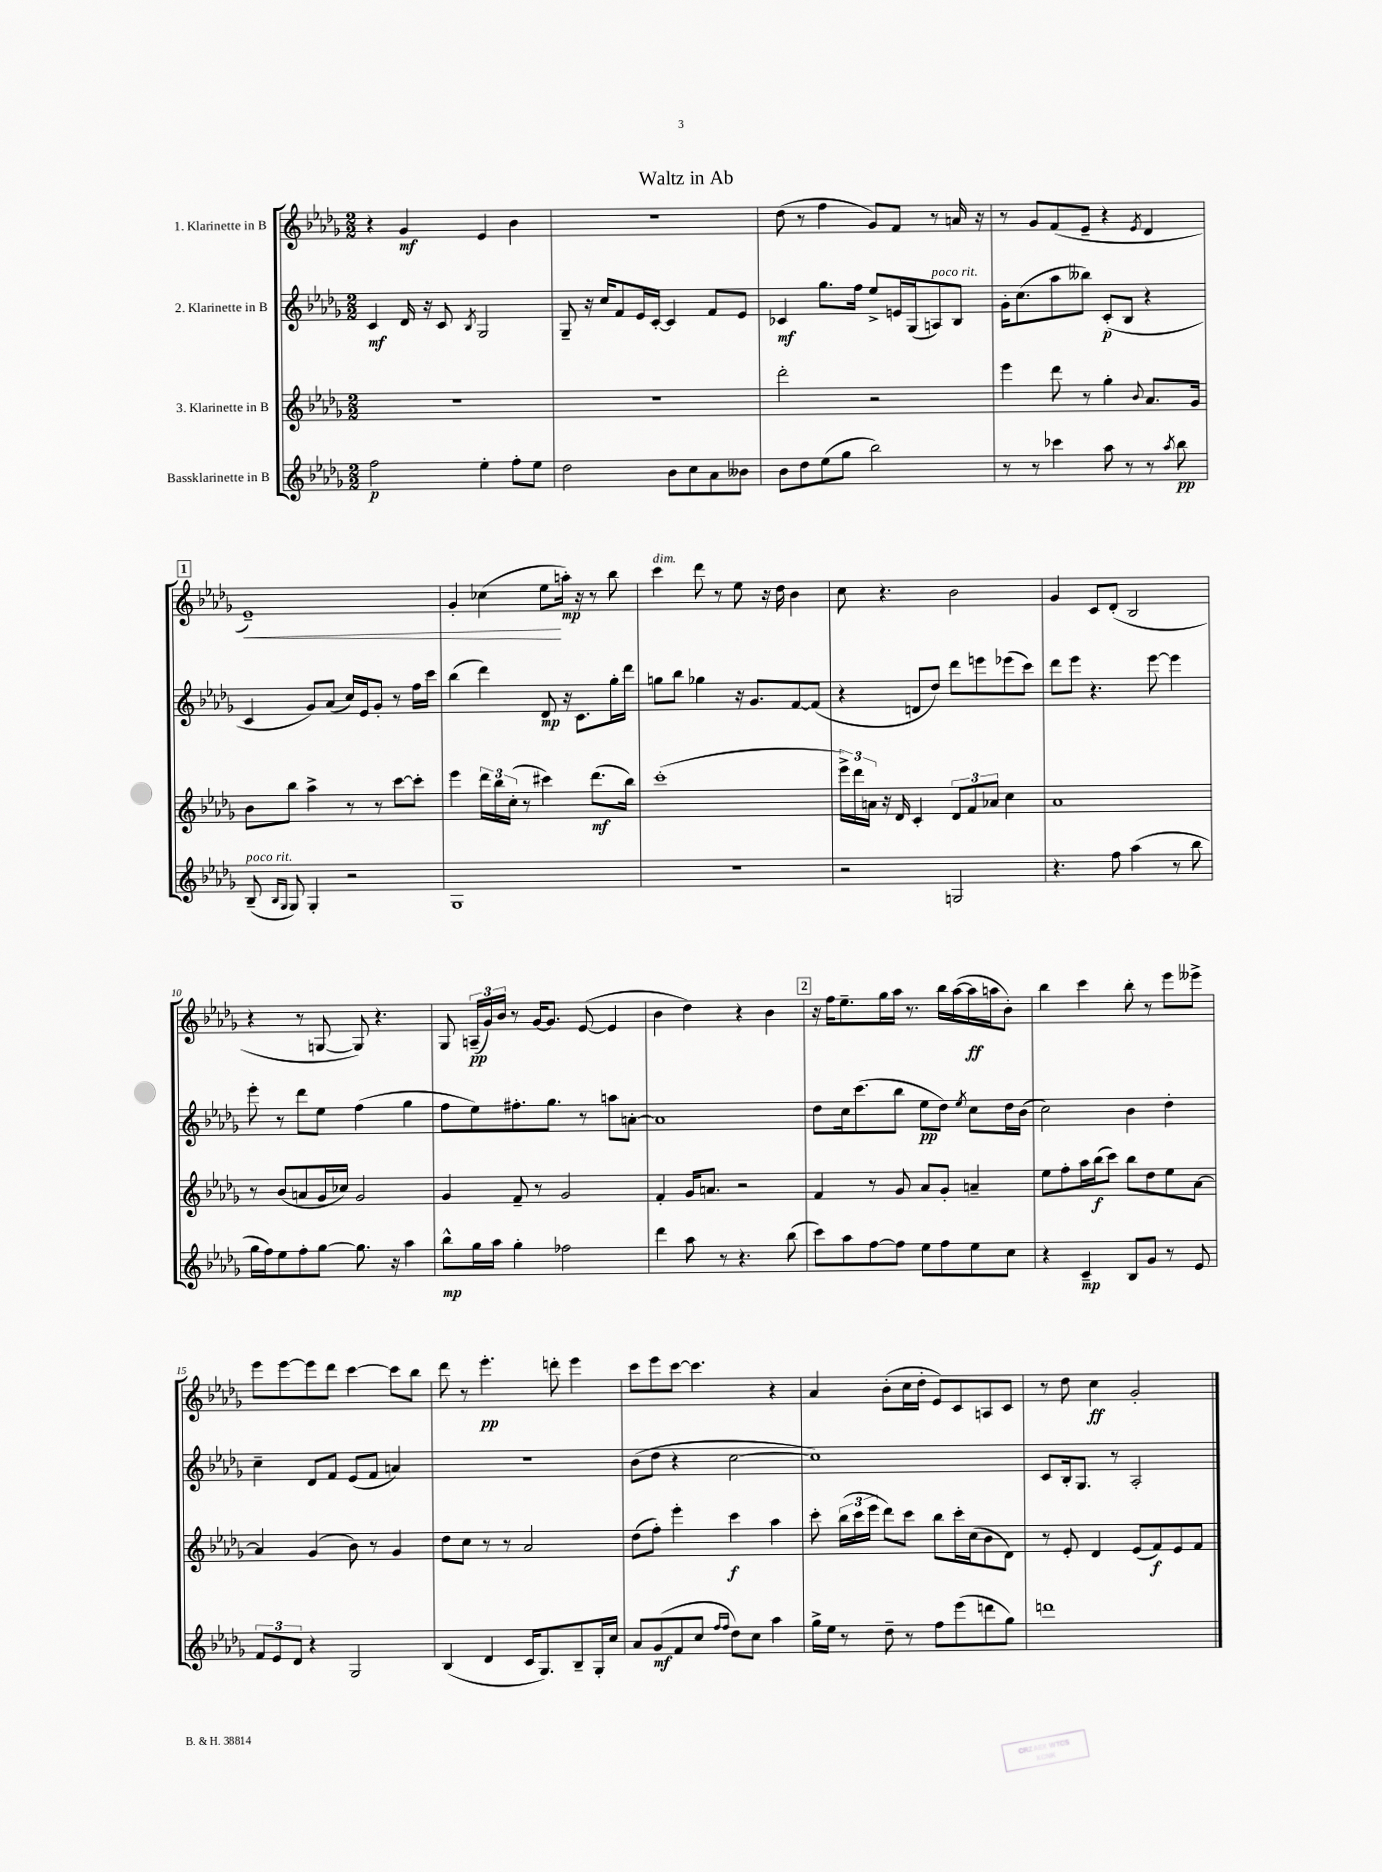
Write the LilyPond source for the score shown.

\header { title = "Waltz in Ab" }
<<
\new StaffGroup <<
\new Staff = "s0" \with { instrumentName = "1. Klarinette in B" } {
    \clef treble \key des \major \numericTimeSignature \time 2/2
    \autoBeamOff r4 ges'4\mf ees'4 bes'4 |
    R1 |
    des''8( r8 f''4 ges'8[) f'8] r8 a'16 r16 |
    r8 ges'8[ f'8( ees'8]-- r4 \acciaccatura { ees'8 } des'4 |
    \mark \markup { \box "1" } ees'1--\<) |
    ges'4-. ces''4( ees''8[\! a''16]-.\mp) r16 r8 bes''8 |
    c'''4^\markup { \italic "dim." } des'''8 r8 ees''8 r16 des''16 bes'4 |
    c''8 r4. bes'2 |
    ges'4 c'8[ des'8]-.( bes2 |
    r4 r8 g8~ g8) r4. |
    ges8 \tuplet 3/2 { a16[--\pp( ges'16) bes'16] } r8 ges'16[~ ges'8.] ees'8~( ees'4 |
    bes'4 des''4) r4 bes'4 |
    \mark \markup { \box "2" } r16 f''16[ ees''8.-- ges''16 aes''16] r8. bes''16[ aes''16~( aes''16\ff a''16 bes'8]-.) |
    bes''4 c'''4 bes''8-. r8 ees'''8[ eeses'''8]-> |
    ees'''8[ ees'''8~ ees'''8 des'''8] c'''4~ c'''8[ bes''8] |
    des'''8 r8 ees'''4.-.\pp d'''8-. ees'''4 |
    c'''8[ ees'''8 c'''8]~ c'''4. r4 |
    aes'4 bes'8[-.( c''16 des''16]-. ees'8[) c'8 a8 c'8] |
    r8 des''8 c''4\ff ges'2-. \bar "|." |
}
\new Staff = "s1" \with { instrumentName = "2. Klarinette in B" } {
    \clef treble \key des \major \numericTimeSignature \time 2/2
    \autoBeamOff c'4\mf des'16 r16 c'8 \acciaccatura { bes8 } ges2 |
    ges8-- r16 c''16[ f'8 ees'16 c'16]~-. c'4 f'8[ ees'8] |
    ces'4\mf ges''8.[ f''16] ees''8[-> e'16 ges16( a8^\markup { \italic "poco rit." }) bes8] |
    ges'16[-. c''8.( aes''8 beses''8]) c'8[-.\p( bes8] r4 |
    \mark \markup { \box "1" } c'4 ges'8[) aes'8]( c''16[) ees'16 ges'8]-. r8 f''16[ c'''16] |
    bes''4( des'''4) des'8\mp r16 c'8.[ ges''16-. des'''16] |
    g''8[ bes''8] ges''4 r16 ges'8.[ f'8~ f'8]( |
    r4 d'8[ des''8]) des'''8[ e'''8 ees'''8( c'''8]) |
    des'''8[ ees'''8] r4. ees'''8~ ees'''4 |
    ees'''8-. r8 des'''8[ ees''8] f''4( ges''4 |
    f''8[ ees''8) fis''8.-. ges''8.] r8 a''8[ a'8]~-. |
    a'1 |
    \mark \markup { \box "2" } des''8[ c''16 c'''8.( bes''8] ees''8[\pp des''8]) \acciaccatura { ees''8 } c''8[ des''16 bes'16]( |
    c''2) bes'4 des''4-. |
    c''4-- des'8[ f'8] ees'8[( f'8] a'4) |
    R1 |
    bes'8[( des''8] r4 c''2~ |
    c''1) |
    c'8[ bes16-. ges8.] r8 aes2-. \bar "|." |
}
\new Staff = "s2" \with { instrumentName = "3. Klarinette in B" } {
    \clef treble \key des \major \numericTimeSignature \time 2/2
    \autoBeamOff R1 |
    R1 |
    des'''2-. r2 |
    ees'''4 des'''8 r8 ges''4-. \appoggiatura { bes'8 } aes'8.[ ges'16] |
    \mark \markup { \box "1" } bes'8[ bes''8] aes''4-> r8 r8 c'''8[~ c'''8]-. |
    ees'''4 \tuplet 3/2 { des'''16[ bes''16 c''16]-.( } r8 cis'''4) des'''8.[\mf( bes''16]) |
    c'''1-.( |
    \tuplet 3/2 { ees'''16[->) des'''16 a'16] } r16 des'16 c'4-. \tuplet 3/2 { des'8[ f'8 aes'8] } c''4 |
    aes'1 |
    r8 bes'8[( a'8 ges'16 ces''16]) ges'2 |
    ges'4 f'8-- r8 ges'2 |
    f'4-. ges'16[ a'8.] r2 |
    \mark \markup { \box "2" } f'4 r8 ges'8 aes'8[ ges'8]-. a'4-- |
    ees''8[ f''8-. aes''16 bes''16\f( c'''8]) bes''8[ des''8 ees''8 aes'8]~ |
    aes'4 ges'4( bes'8) r8 ges'4 |
    des''8[ c''8] r8 r8 aes'2 |
    des''8[( f''8]-.) ees'''4-. c'''4\f aes''4 |
    c'''8-. \tuplet 3/2 { bes''16[( c'''16 ees'''16] } des'''8[) c'''8] bes''8[ c'''16-. c''16( bes'8 des'8]) |
    r8 ees'8-. des'4 ees'8[( f'8\f) ees'8 f'8] \bar "|." |
}
\new Staff = "s3" \with { instrumentName = "Bassklarinette in B" } {
    \clef treble \key des \major \numericTimeSignature \time 2/2
    \autoBeamOff f''2\p ees''4-. f''8[-. ees''8] |
    des''2 bes'8[ c''8 aes'8 beses'8] |
    bes'8[ des''8 ees''8( ges''8] bes''2) |
    r8 r8 ces'''4 aes''8 r8 r8 \acciaccatura { aes''8 } bes''8\pp |
    \mark \markup { \box "1" } bes8--^\markup { \italic "poco rit." }( \grace { bes16[ ges16] } ges8) ges4-. r2 |
    ges1 |
    R1 |
    r2 g2 |
    r4. f''8 aes''4( r8 bes''8 |
    ges''16[ f''16) ees''8 f''8-. ges''8]~ ges''8. r16 aes''4 |
    bes''8[-^\mp ges''16 aes''16] ges''4-. fes''2 |
    des'''4 aes''8 r8 r4. bes''8( |
    \mark \markup { \box "2" } c'''8[) aes''8 f''8~ f''8] ees''8[ f''8 ees''8 c''8] |
    r4 c'4--\mp bes8[ ges'8] r8 ees'8 |
    \tuplet 3/2 { f'8[ ees'8 des'8] } r4 ges2 |
    bes4( des'4 c'16[ ges8.) bes8-- ges16-. c''16] |
    aes'8[ ges'8\mf( f'8 c''8] \grace { f''16[ f''16] } des''8[) c''8] aes''4 |
    ges''16[-> ees''16] r8 des''8-- r8 f''8[ ees'''8( d'''8 ges''8]) |
    d'''1 \bar "|." |
}
>>
>>
